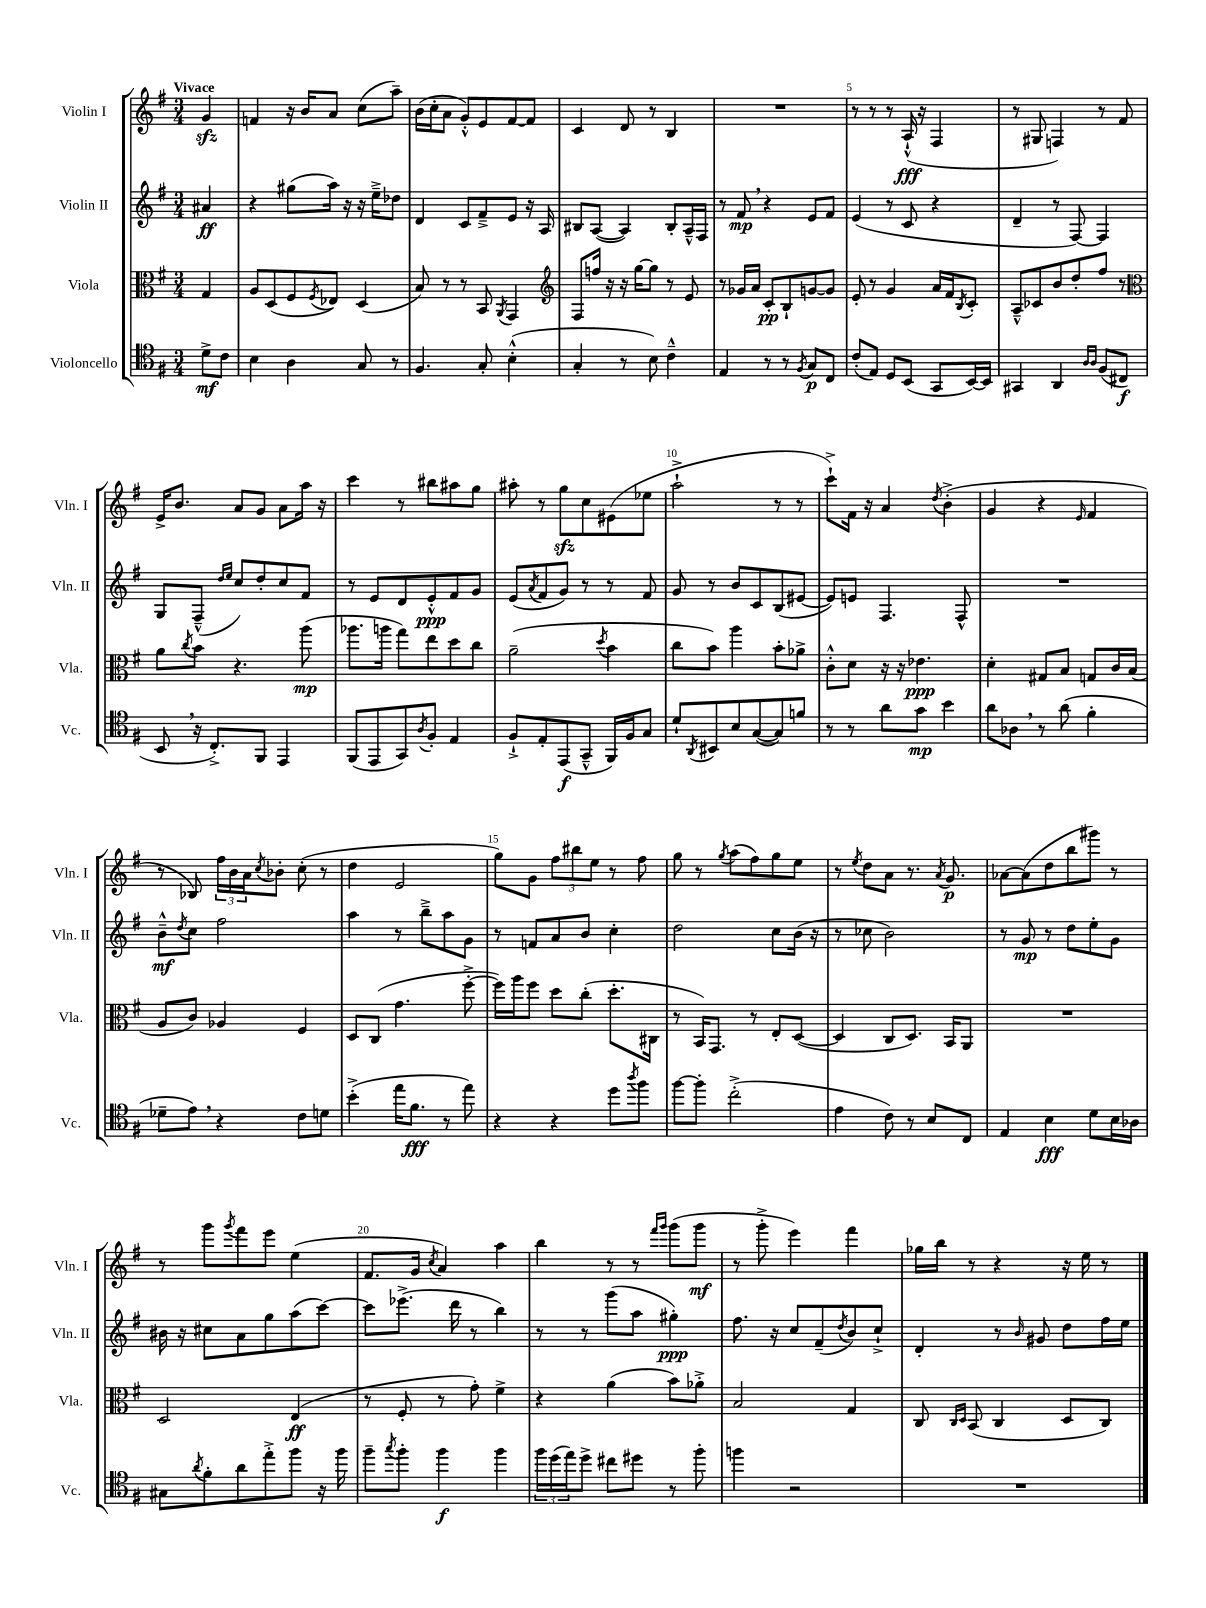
<<
\new StaffGroup <<
\new Staff = "s0" \with { instrumentName = "Violin I" shortInstrumentName = "Vln. I" } {
    \clef treble \key g \major \numericTimeSignature \time 3/4 \partial 4 \tempo "Vivace"
    g'4\sfz |
    f'4 r16 b'16 a'8 c''8( a''8--) |
    b'16( c''16-. a'8 g'8-.-^) e'8 fis'8~ fis'8 |
    c'4 d'8 r8 b4 |
    R2. |
    r8 r8 r8 a16-!-^\fff( r16 fis4 |
    r8 gis8 f4) r8 fis'8 |
    e'16-> b'8. a'8 g'8 a'8 a''16 r16 |
    c'''4 r8 bis''8 ais''8 g''8 |
    ais''8-. r8 g''8\sfz c''8 eis'8( ees''8 |
    a''2-!-> r8 r8 |
    c'''8-!->) fis'16 r16 a'4 \acciaccatura { d''8 } b'4-.->( |
    g'4 r4 \grace { e'16 } fis'4 |
    r8 bes8) \tuplet 3/2 { fis''16 b'16 a'16 } \acciaccatura { c''8 } bes'8-. c''8-.( r8 |
    d''4 e'2 |
    g''8) g'8 \tuplet 3/2 { fis''8 bis''8 e''8 } r8 fis''8 |
    g''8 r8 \acciaccatura { g''8 } a''8( fis''8) g''8 e''8 |
    r8 \acciaccatura { e''8 } d''8 a'8 r8. \acciaccatura { a'8 } g'8.\p |
    aes'8~ aes'8( d''8 b''8 gis'''8) r8 |
    r8 g'''8 \acciaccatura { g'''8 } fis'''8 e'''8 e''4( |
    fis'8. g'16 \acciaccatura { c''8 } a'4) a''4 |
    b''4 r8 r8 \grace { fis'''16 g'''16 } g'''8( g'''8\mf |
    r8 g'''8-.-> e'''4) fis'''4 |
    ges''16 b''16 r8 r4 r16 e''16 r8 \bar "|." |
}
\new Staff = "s1" \with { instrumentName = "Violin II" shortInstrumentName = "Vln. II" } {
    \clef treble \key g \major \numericTimeSignature \time 3/4 \partial 4
    ais'4\ff |
    r4 gis''8( a''16) r16 r16 e''16---> des''8 |
    d'4 c'8 fis'8---> e'8 r16 a16 |
    bis8 a8~( a4) bis8-. a16---^ fis16 |
    r8 fis'8\mp \breathe r4 e'8 fis'8 |
    e'4( r8 c'8 r4 |
    d'4-- r8 fis8~) fis4 |
    g8 fis8---^( \grace { d''16 e''16 } c''8) d''8-. c''8 fis'8 |
    r8 e'8 d'8 e'8-.-^\ppp fis'8 g'8 |
    e'8( \acciaccatura { a'8 } fis'8 g'8) r8 r8 fis'8 |
    g'8 r8 b'8 c'8 b8( eis'8~ |
    eis'8) e'8 fis4. fis8-^ |
    R2. |
    b'8---^\mf \acciaccatura { d''8 } c''8 fis''2 |
    a''4 r8 b''8---> a''8 g'8 |
    r8 f'8 a'8 b'8 c''4-. |
    d''2 c''8 b'16( r16 |
    r8 ces''8 b'2) |
    r8 g'8\mp r8 d''8 e''8-. g'8 |
    bis'16 r16 cis''8 a'8 g''8 a''8( c'''8~) |
    c'''8 ees'''8.->( d'''16 r8 b''4) |
    r8 r8 g'''8( a''8 gis''4-.\ppp) |
    fis''8. r16 c''8 fis'8--( \acciaccatura { d''8 } b'8) c''8-!-> |
    d'4-. r8 \grace { b'16 } gis'8 d''8 fis''16 e''16 \bar "|." |
}
\new Staff = "s2" \with { instrumentName = "Viola" shortInstrumentName = "Vla." } {
    \clef alto \key g \major \numericTimeSignature \time 3/4 \partial 4
    g4 |
    a8 d8( fis8 \acciaccatura { fis8 } ees8) d4( |
    b8) r8 r8 b,8 \acciaccatura { a,8 } g,4 |
    \clef treble fis8 f''16 r16 r16 g''16~ g''8 r8 e'8 |
    r8 ges'16 a'16 c'8-.\pp b8-! g'8~ g'8 |
    e'8-. r8 g'4 a'16 fis'16 \acciaccatura { b8 } c'8-. |
    a8---^ ces'8 b'8 d''8-. fis''8 r8 |
    \clef alto a'8 \acciaccatura { c''8 } b'8 r4. a''8\mp( |
    aes''8. a''16 g''8) e''8 d''8 c''8 |
    a'2--( \acciaccatura { d''8 } b'4 |
    c''8 b'8) a''4 b'8-. aes'8-> |
    c'8-.-^ d'8 r16 r16 ees'4.\ppp |
    d'4-. gis8 b8 g8 c'16 b16( |
    a8 c'8) aes4 fis4 |
    d8 c8( g'4. fis''8~-.-> |
    fis''16) a''16 fis''8 d''8 c''8-.( d''8.-. cis16 |
    r8 b,16) g,8. r8 e8-. d8~( |
    d4 c8 d8.) b,16 a,8 |
    R2. |
    d2 e4\ff( |
    r8 fis8-. r8 g'8-.) fis'4-> |
    r4 a'4( b'8) aes'8-.-> |
    b2 g4 |
    c8 \grace { c16 d16 } b,8( c4 d8 c8) \bar "|." |
}
\new Staff = "s3" \with { instrumentName = "Violoncello" shortInstrumentName = "Vc." } {
    \clef tenor \key g \major \numericTimeSignature \time 3/4 \partial 4
    d'8->\mf c'8 |
    b4 a4 g8 r8 |
    fis4. g8-. b4-.-^( |
    g4-. r8 b8) c'4---^ |
    e4 r8 r8 \acciaccatura { fis8 } g8\p c8 |
    c'8-.( e8) d8 b,8( g,8 b,16~) b,16 |
    gis,4 a,4 \grace { a16 a16 } fis8( cis8\f |
    b,8 \breathe r16 c8.-.->) fis,8 e,4 |
    fis,8( e,8 g,8) \acciaccatura { a8 } fis8-. e4 |
    fis8-!-> e8-. e,8\f( g,8---^ fis,16) fis16 g8 |
    d'8-! \acciaccatura { a,8 } bis,8 b8 g8~( g8) f'8 |
    r8 r8 a'8 g'8\mp b'4 |
    a'8 aes8 \breathe r8 a'8( fis'4-. |
    des'8-- e'8) \breathe r4 c'8 d'8 |
    b'4-.->( e''16 fis'8.\fff r8 e''8) |
    r4 r4 d''8 \acciaccatura { a''8 } fis''8 |
    fis''8~ fis''8-. c''2-.->( |
    e'4 c'8) r8 b8 c8 |
    e4 b4\fff d'8 b16 aes16 |
    gis8 \acciaccatura { a'8 } fis'8-. a'8 e''8-.-> fis''8 r16 fis''16 |
    fis''8-- \acciaccatura { g''8 } fis''8-. fis''4\f fis''4 |
    \tuplet 3/2 { fis''16 d''16( e''16) } d''8-> cis''8 dis''8 r8 fis''8-. |
    f''4 r2 |
    R2. \bar "|." |
}
>>
>>
\layout { \context { \Score \override BarNumber.break-visibility = ##(#f #t #t) barNumberVisibility = #(every-nth-bar-number-visible 5) } }
